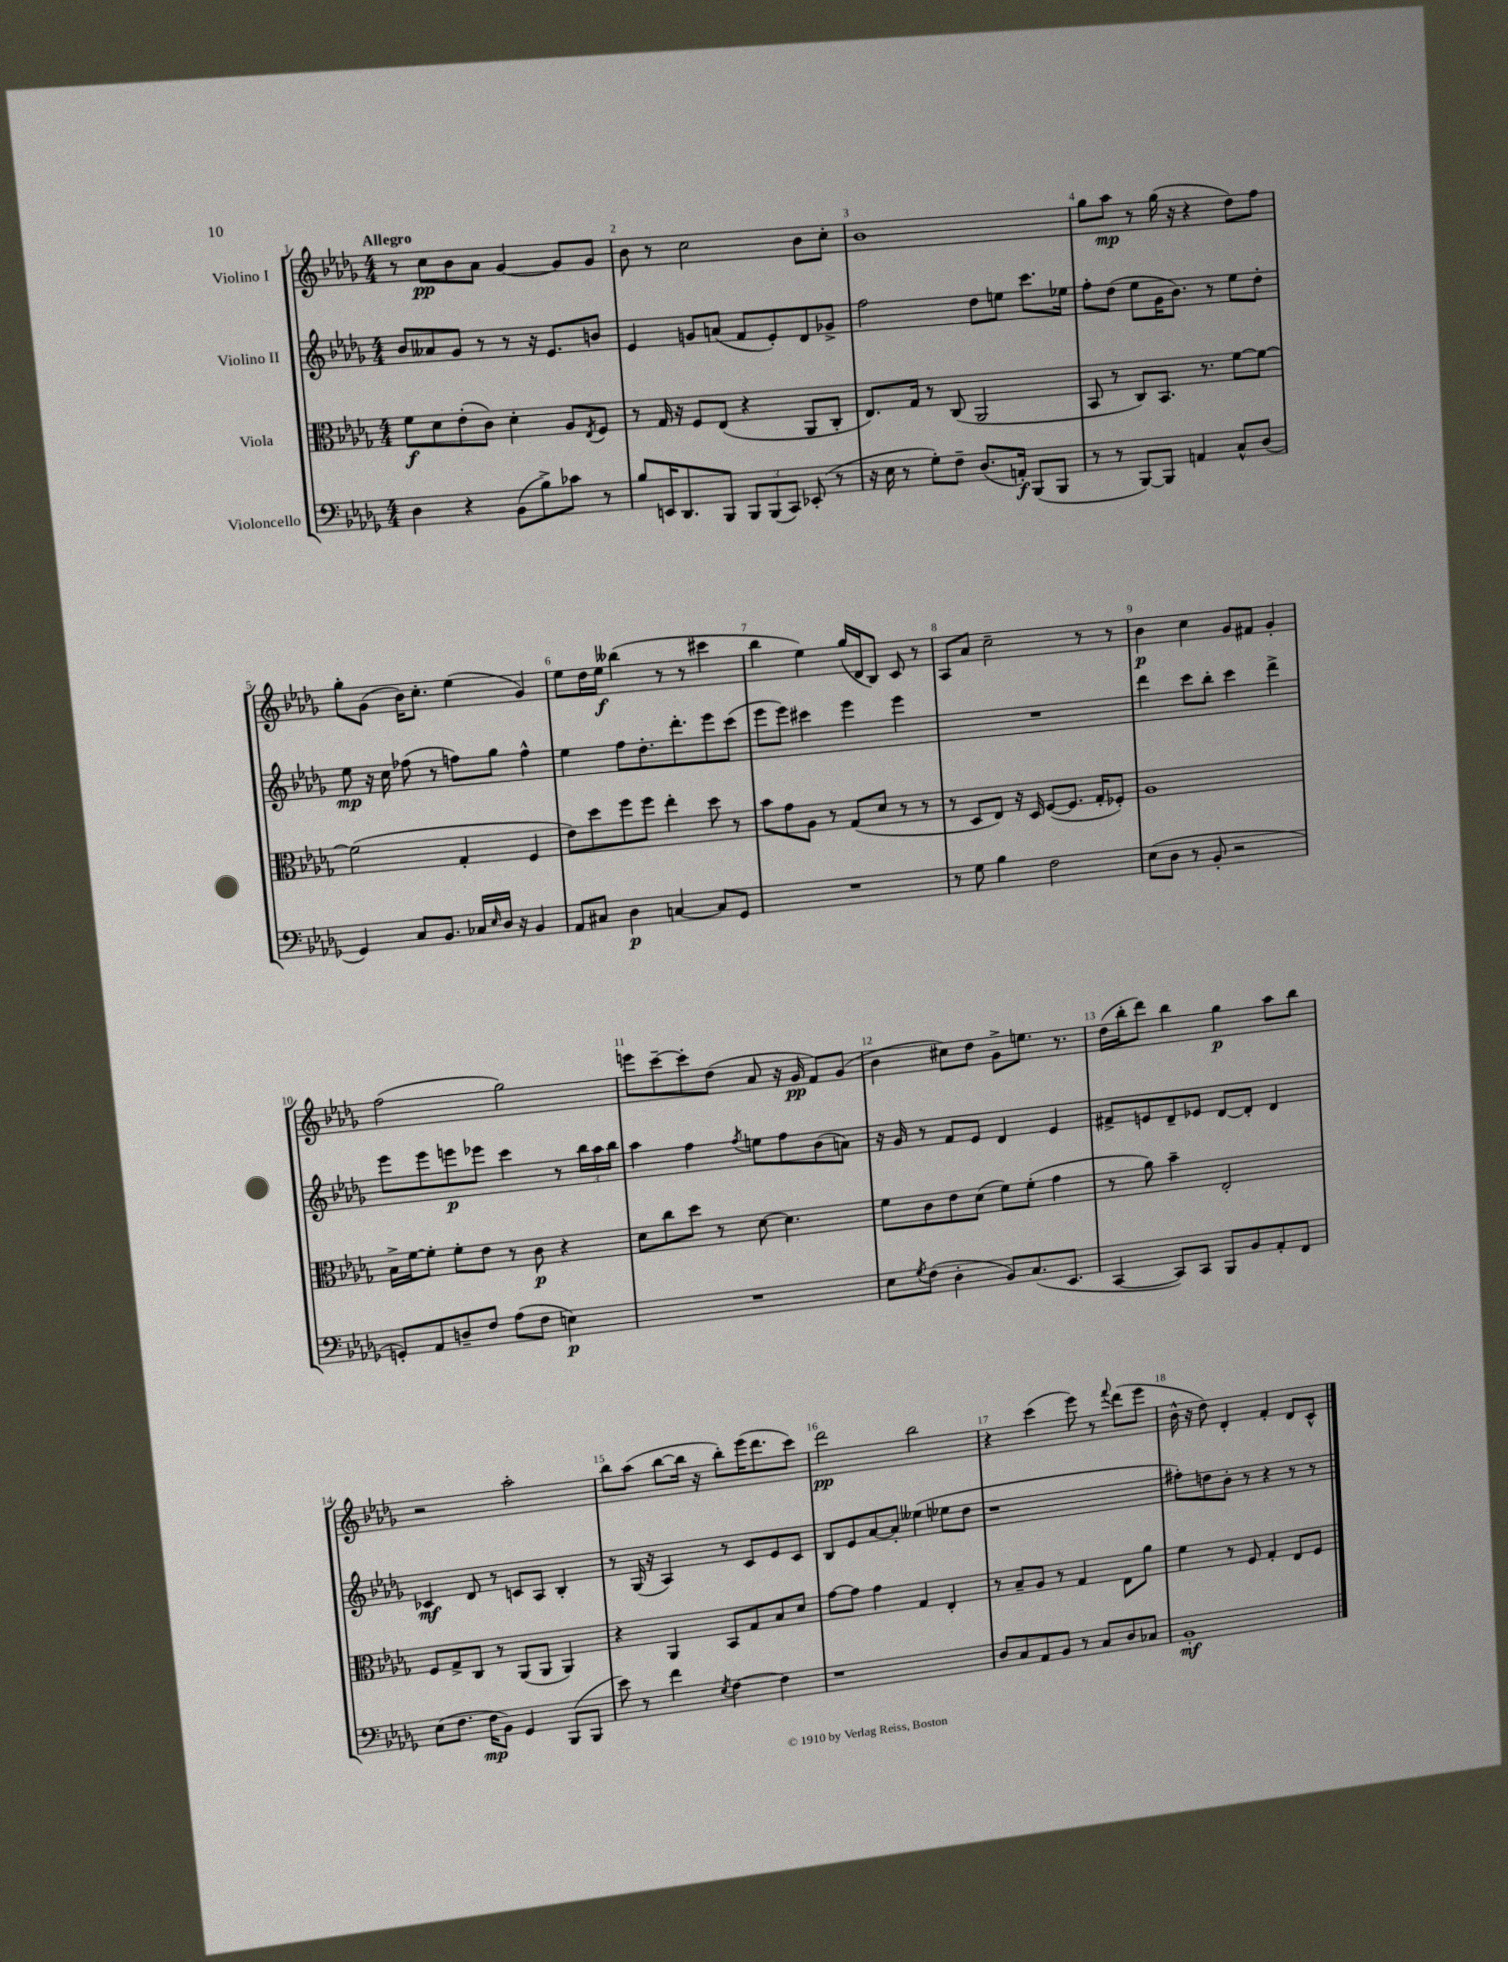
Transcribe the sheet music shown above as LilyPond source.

<<
\new StaffGroup <<
\new Staff = "s0" \with { instrumentName = "Violino I" } {
    \clef treble \key des \major \numericTimeSignature \time 4/4 \tempo "Allegro"
    r8 c''8\pp bes'8 aes'8 ges'4~ ges'8 ges'8 |
    bes'8 r8 c''2 bes'8 c''8-. |
    bes'1 |
    ges''8 aes''8\mp r8 ges''16( r16 r4 des''8) f''8 |
    ges''8-. ges'8( bes'16) c''8.-. ees''4( ges'4) |
    ees''8 des''16 ees''16\f beses''4( r8 r8 cis'''4 |
    bes''4 ees''4) ges''16( des'16 bes8) c'8 r8 |
    aes8 aes'8 c''2-- r8 r8 |
    bes'4\p c''4 ges'8 fis'8 ges'4-. |
    f''2( ges''2) |
    e'''8 c'''8~-- c'''8-. des''8( aes'8 r16 ges'16\pp f'8) ges'8( |
    bes'4 cis''8) des''8 ges'8-> e''8. r8. |
    des''16( bes''16-. des'''8) bes''4 ges''4\p aes''8 bes''8 |
    r2 aes''2-. |
    bes''8 aes''8( bes''8~ bes''16 r16 bes''8-.) ees'''16( des'''8. c'''8) |
    des'''2\pp bes''2 |
    r4 c'''4( ees'''8) r8 \appoggiatura { f'''8 } des'''8( ees'''8 |
    bes'16-^ r16 des''8) des'4-. f'4-. des'8 c'8-^ \bar "|." |
}
\new Staff = "s1" \with { instrumentName = "Violino II" } {
    \clef treble \key des \major \numericTimeSignature \time 4/4
    bes'8 aeses'8 ges'8 r8 r8 r16 ees'8. b'8 |
    ees'4 g'8 a'8( f'8 ees'8-.) des'8 ges'8-> |
    f''2 des''8 e''8 c'''8. ees''16 |
    f''8-. des''8( ees''8 ges'16 bes'8.) r8 ees''8 des''8-. |
    ees''8\mp r16 c''16 fes''8( r8 f''8) ges''8 f''4-^ |
    ees''4 f''8 des''8.-. des'''8.-. ees'''8 c'''8( |
    ees'''8 ees'''8) cis'''4 ees'''4 ees'''4 |
    R1 |
    des'''4 c'''8 bes''8-. c'''4 des'''4-> |
    ees'''8 ees'''8 e'''8\p ees'''8 c'''4 r8 \tuplet 3/2 { bes''16 aes''16 bes''16 } |
    aes''4 f''4 \acciaccatura { f''8 } e''8 f''8 bes'8( a'8) |
    r16 ges'16 r8 f'8 ees'8 des'4 ees'4 |
    fis'8-> e'8 des'8-- ees'8 des'8~ des'8-. des'4 |
    ces'4\mf des'8 r8 c'8 aes8 bes4-. |
    r8 ges16( r16 aes4) r8 c'8 ees'8 c'8 |
    bes8 ees'8 aes'8~ aes'8-. eeses''4( ees''8 des''8 |
    r1 |
    fis''8-.) d''8 bes'8-. r8 r4 r8 r8 \bar "|." |
}
\new Staff = "s2" \with { instrumentName = "Viola" } {
    \clef alto \key des \major \numericTimeSignature \time 4/4
    f'8\f des'8 ees'8-.( c'8) des'4-. aes8 \acciaccatura { ees8 } f8 |
    r8 ges16 r16 f8 ees8( r4 aes,8 c8-. |
    ees8.) ges16 r8 c8( aes,2 |
    bes,8 r8 c8) bes,8. r8. f'8~ f'8~ |
    f'2( ges4-. f4 |
    ees'8) des''8 f''8 f''8 ees''4-. des''8 r8 |
    bes'8 ges'8 aes8 r8 ges8( des'8 r8 r8 |
    r8 des8 ees8) r16 des16 f8~( f8. ges16-. fes8-.) |
    aes1 |
    bes16-> f'16~ f'8-. f'8-. ees'8 r8 c'8\p r4 |
    des'8 c''8 des''8 r8 des'8~ des'4. |
    f'8 c'8 ees'8 des'8( f'8) f'8-.( ges'4 |
    r8 aes'8) bes'4-- ees2-. |
    f8 ges8-> c8 r8 aes,8( aes,8 aes,4) |
    r4 aes,4 bes,8 ges8 bes8 des'8 |
    ges'8~ ges'8 ges'4 ges4 ees4-. |
    r8 bes8-- aes8 r8 ges4 ees8 aes'8 |
    f'4 r8 f8 ges4-. ees8 f8 \bar "|." |
}
\new Staff = "s3" \with { instrumentName = "Violoncello" } {
    \clef bass \key des \major \numericTimeSignature \time 4/4
    des4 r4 bes,8( bes8->) ces'8 r8 |
    bes8 e,16 des,8. bes,,8 \tuplet 3/2 { bes,,8 bes,,8( c,8) } ees,8-.( r8 |
    r16 ees16 r8 ges8-.) f8-- des8.( a,16-.\f) bes,,8( bes,,8 |
    r8 r8 bes,,8~) bes,,8 a,4 c8-^ des8( |
    ges,4) c8 bes,8. ces16 \grace { ees16 } des16 r16 bes,4 |
    aes,8 cis8 des4\p c4~ c8 ges,8 |
    R1 |
    r8 ges8 bes4 f2 |
    ees8( des8 r8 bes,8-. r2 |
    g,8-.) aes,8 d8-- f8 aes8( f8 e4\p) |
    R1 |
    ees8 \acciaccatura { ges8 } f8( des4-. bes,8) c8.( ees,8. |
    c,4~ c,8) c,8 bes,,8 bes,8 aes,8-. f,8 |
    ees8( f8. f16\mp bes,8) ges,4 bes,,8( bes,,8 |
    ees'8) r8 f'4 \acciaccatura { ees8 } f4~ f4 |
    r1 |
    des8 c8 aes,8 bes,8 r8 c8 des8 ces8 |
    bes,1-.\mf \bar "|." |
}
>>
>>
\layout { \context { \Score \override BarNumber.break-visibility = ##(#f #t #t) barNumberVisibility = #all-bar-numbers-visible } }
